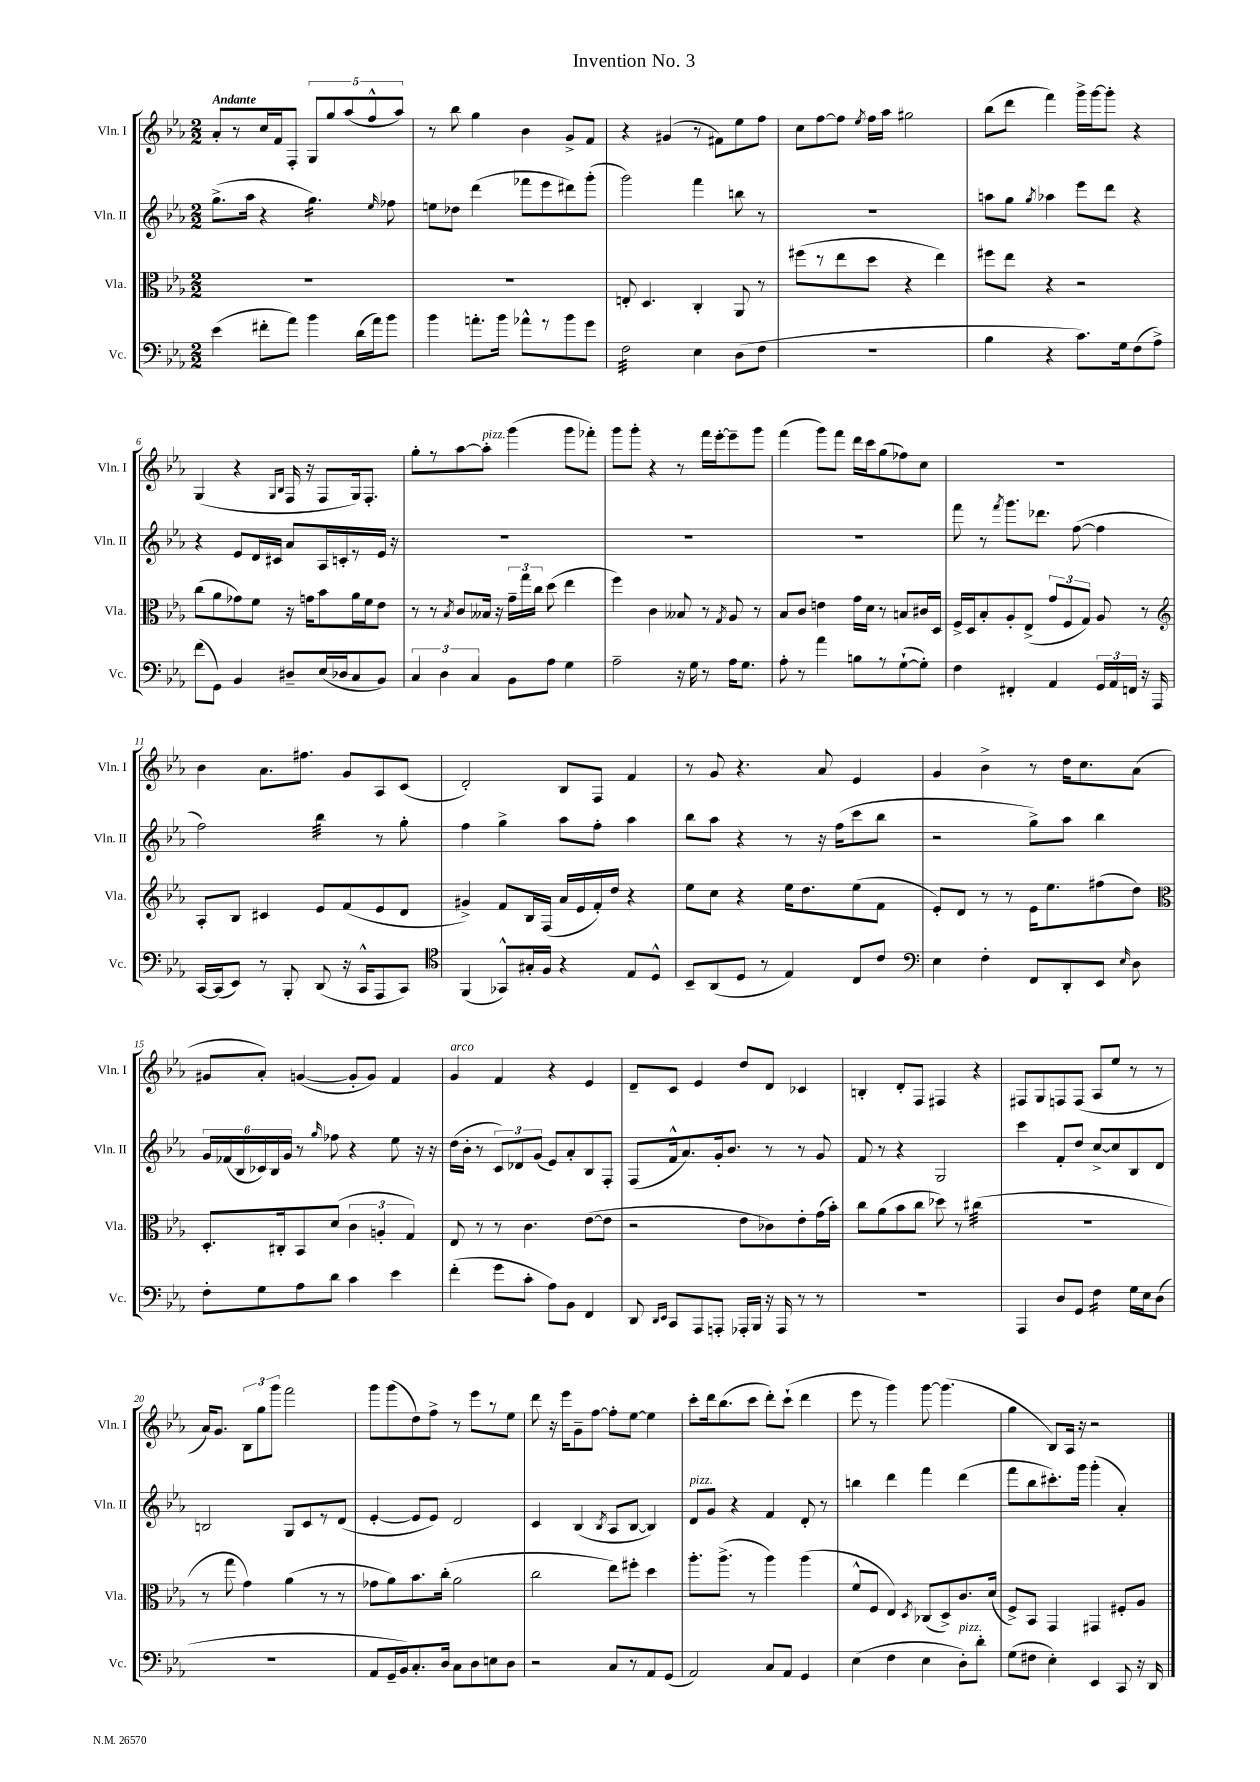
\header { title = "Invention No. 3" }
<<
\new StaffGroup <<
\new Staff = "s0" \with { instrumentName = "Vln. I" shortInstrumentName = "Vln. I" } {
    \clef treble \key ees \major \numericTimeSignature \time 2/2 \tempo "Andante"
    \autoBeamOff aes'8[-. r8 c''16 f'16 f8]-. \tuplet 5/4 { g8[ g''8 aes''8( f''8-^ aes''8]) } |
    r8 bes''8 g''4 bes'4 g'8[-> f'8] |
    r4 gis'4( r8 fis'8[) ees''8 f''8] |
    c''8[ f''8~ f''8] \acciaccatura { ees''8 } f''16[ aes''16] gis''2 |
    bes''8[( d'''8] f'''4) g'''16[-> g'''16~ g'''8]-. r4 |
    g4( r4 \grace { g16[ bes16] } f16 r16 f8[ g16) f8.]-. |
    g''8[-. r8 aes''8~ aes''8]-.^\markup { \italic "pizz." } g'''4( g'''8[ fes'''8]-.) |
    g'''8[ g'''8]-. r4 r8 f'''16[ ees'''16~-. ees'''8-- g'''8] |
    f'''4( g'''8[) f'''8] d'''16[ c'''16 g''8( fes''8) c''8] |
    R1 |
    bes'4 aes'8.[ fis''8.] g'8[ aes8 c'8]( |
    d'2-.) bes8[ f8] f'4 |
    r8 g'8 r4. aes'8 ees'4 |
    g'4 bes'4-> r8 d''16[ c''8. aes'8]( |
    gis'8[ aes'8]-.) g'4~( g'8[-. g'8]) f'4 |
    g'4^\markup { \italic "arco" } f'4 r4 ees'4 |
    d'8[-- c'8] ees'4 d''8[ d'8] ces'4 |
    b4-. d'8[-. f8] fis4 r4 |
    fis8[ g8 f8 f8]( aes8[ ees''8] r8 r8 |
    aes'16[) g'8.] \tuplet 3/2 { bes8[ g''8 g'''8] } f'''2 |
    g'''8[ g'''8( d''8) f''8]-> r8 ees'''8[ r8 ees''8] |
    d'''8 r16 ees'''16[ g'8-- f''8]~ f''8[-. ees''8]~ ees''4 |
    c'''8[-. d'''16 bes''8.( c'''8] d'''8[-.) c'''8]-!( d'''4 |
    ees'''8 r8 g'''4) g'''8~ g'''4.( |
    g''4 bes8[) aes16] r16 r2 \bar "|." |
}
\new Staff = "s1" \with { instrumentName = "Vln. II" shortInstrumentName = "Vln. II" } {
    \clef treble \key ees \major \numericTimeSignature \time 2/2
    \autoBeamOff g''8.[->( aes''16] r4 g''4.:16) \grace { ees''16 } fes''8 |
    e''8[ des''8] d'''4( fes'''8[ ees'''8 dis'''8) g'''8]-.( |
    g'''2) f'''4 b''8 r8 |
    R1 |
    a''8[ g''8] \acciaccatura { g''8 } aes''4 ees'''8[ d'''8] r4 |
    r4 ees'8[ d'16 cis'16] aes'8[ aes16 c'16-. r8 ees'16] r16 |
    R1 |
    R1 |
    R1 |
    f'''8 r8 \acciaccatura { f'''8 } g'''8.[ des'''8.] f''8~( f''4 |
    f''2) bes''4:32 r8 g''8-. |
    f''4 g''4-> aes''8[ f''8]-. aes''4 |
    bes''8[ aes''8] r4 r8 r16 f''16[( c'''8 bes''8] |
    r2 g''8[->) aes''8] bes''4 |
    \tuplet 6/4 { g'16[ fes'16( bes16 ces'16) bes16 g'16] } r8 \grace { g''16 } fes''8 r4 ees''8 r16 r16 |
    d''16[( bes'16]-. r8 \tuplet 3/2 { c'8[) des'8 g'8]( } ees'8[) aes'8-. bes8 f8]-. |
    f8[( f'16-^ aes'8.) g'16-. bes'8.] r8 r8 g'8 |
    f'8 r8 r4 g2 |
    c'''4 f'8[-. d''8] c''8[~-> c''8 bes8 d'8] |
    b2 g8[ c'8 r8 d'8]( |
    ees'4~-. ees'8[ ees'8]) d'2 |
    c'4 bes4( \acciaccatura { bes8 } aes8[ bes8]~ bes4) |
    d'8[^\markup { \italic "pizz." } g'8] r4 f'4 d'8-. r8 |
    b''4 d'''4 f'''4 d'''4( |
    f'''8[ bes''8 cis'''8.-.) g'''16] g'''4-.( aes'4-.) \bar "|." |
}
\new Staff = "s2" \with { instrumentName = "Vla." shortInstrumentName = "Vla." } {
    \clef alto \key ees \major \numericTimeSignature \time 2/2
    \autoBeamOff R1 |
    R1 |
    e8-. d4. c4-. aes,8 r8 |
    fis''8[( r8 ees''8 d''8] r4 ees''4) |
    fis''8[ ees''8] r4 r2 |
    c''8[( aes'8 ges'8) f'8] r16 g'16[ bes'8 aes'16 f'16 ees'8] |
    r8 r8 \acciaccatura { bes8 } c'8[ beses16] r16 \tuplet 3/2 { g'16[-- g''16 c''16] } d''8( ees''4 |
    f''4) c'4 beses8 r8 \acciaccatura { g8 } aes8 r8 |
    bes8[ c'8] e'4 g'16[ d'16] r8 b8[ cis'16 d16] |
    f16[-> d16 bes8-. aes8-. ees8]->( \tuplet 3/2 { g'8[ f8 g8]) } aes8 r8 |
    \clef treble aes8[-. bes8] cis'4 ees'8[ f'8( ees'8 d'8] |
    gis'4->) f'8[ bes16 f16]( aes'16[ ees'16 f'16-.) d''16] r4 |
    ees''8[ c''8] r4 ees''16[ d''8. ees''8( f'8] |
    ees'8[-.) d'8] r8 r8 ees'16[ ees''8. fis''8( d''8]) |
    \clef alto d8.[-. cis16-. bes,8 d'8]( \tuplet 3/2 { c'4 a4-. g4) } |
    ees8 r8 r8 c'4. ees'8[~( ees'8] |
    r2 ees'8[ ces'8) ees'8-. g'16( bes'16]-.) |
    c''8[ aes'8( bes'8 c''8] des''8) r8 cis''4:32( |
    R1 |
    r8 g''8 g'4) aes'4( r8 r8 |
    ges'8[ aes'8) bes'8. c''16]-.( aes'2 |
    c''2 ees''8[) fis''8]-. d''4 |
    aes''8.[-. aes''8.]->( r8 aes''4) aes''4( |
    f'8[-^ f8] ees4) \acciaccatura { d8 } ces8[( d8->) c'8. d'16]( |
    f8[->) bes,8] g,4 gis,4 fis8[-. aes8] \bar "|." |
}
\new Staff = "s3" \with { instrumentName = "Vc." shortInstrumentName = "Vc." } {
    \clef bass \key ees \major \numericTimeSignature \time 2/2
    \autoBeamOff ees'4( fis'8[-. aes'8]) bes'4 d'16[( aes'16) bes'8] |
    bes'4 a'8.[-. bes'16] aes'8[-^ r8 bes'8 g'8] |
    f2:32 ees4 d8[( f8] |
    R1 |
    bes4 r4 c'8.[) g16 f8( aes8]->) |
    f'8[( g,8]) bes,4 dis8[-- ees16( des16 c8 bes,8]) |
    \tuplet 3/2 { c4 d4 c4 } bes,8[ aes8] g4 |
    aes2-- r16 g16 r8 aes16[ g8.] |
    aes8-. r8 aes'4 b8[ r8 g8~-!( g8]-.) |
    f4 fis,4-. aes,4 \tuplet 3/2 { g,16[ aes,16 f,16] } r16 aes,,16 |
    c,16[~ c,16( ees,8]) r8 bes,,8-. d,8( r16 c,16[-^ aes,,8 c,8]) |
    \clef tenor f,4( ges,8[-^) gis16-. f16] r4 ees8[ d8]-^ |
    bes,8[-- aes,8( d8] r8 ees4) c8[ c'8] |
    \clef bass ees4 f4-. f,8[ d,8-. ees,8] \grace { ees16 } d8 |
    f8[-. g8 aes8 d'8] c'4 ees'4 |
    f'4-.( g'8[ c'8]-. aes8[) bes,8] f,4 |
    d,8 \grace { d,16[ ees,16] } c,8[ aes,,8 a,,8]-. aes,,16[-. bes,,16] r16 aes,,16 r8 r8 |
    R1 |
    aes,,4 d8[ g,8] f4:16 g16[ ees16 d8]( |
    R1 |
    aes,8[ g,16-- bes,16) c8.-. d16] c8[ d8 e8 d8] |
    r2 c8[ r8 aes,8 g,8]( |
    aes,2) c8[ aes,8] g,4 |
    ees4( f4 ees4 d8[-.^\markup { \italic "pizz." }) d'8]-. |
    g8[( fis8] ees4-.) ees,4 c,8 r16 d,16 \bar "|." |
}
>>
>>
